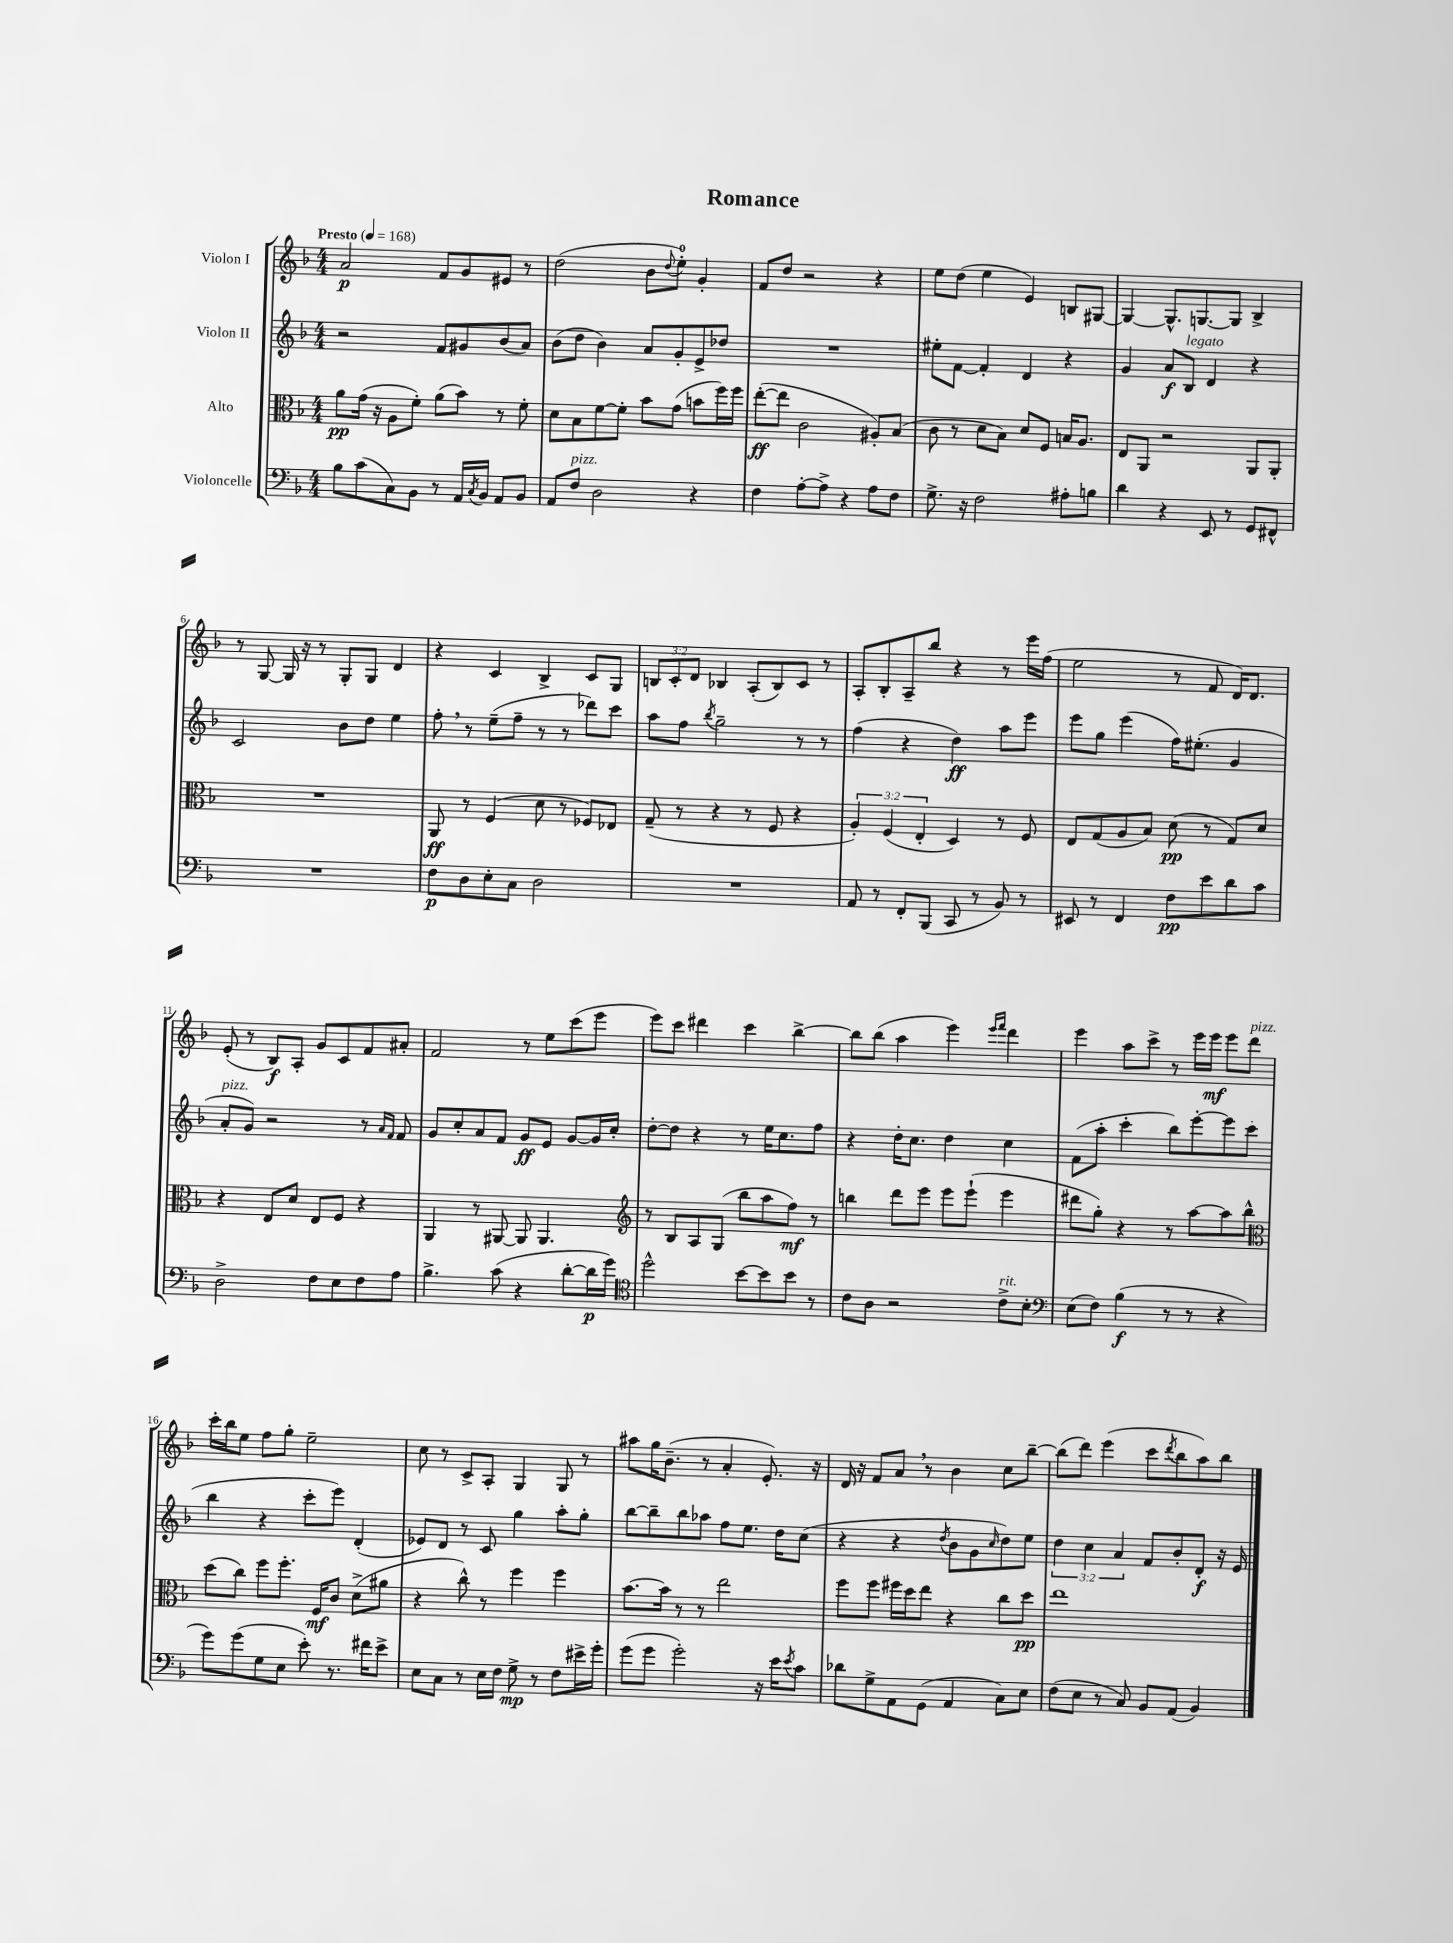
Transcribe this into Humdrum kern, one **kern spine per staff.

**kern	**kern	**kern	**kern
*staff4	*staff3	*staff2	*staff1
*clefF4	*clefC3	*clefG2	*clefG2
*k[b-]	*k[b-]	*k[b-]	*k[b-]
*M4/4	*M4/4	*M4/4	*M4/4
*MM168	*MM168	*MM168	*MM168
8B-	8a	2r	2a
(8c	(16g	.	.
.	16r	.	.
8C)	8A	.	.
8BB-	8f')	.	.
8r	(8a	8f	8f
16AA	8b-)	8g#	8g
8qC	.	.	.
16BB-	.	.	.
8AA	8r	(8b-	8e#
8BB-	8f'	8a)	8r
=	=	=	=
8AA	8d	(8b-	(2dd
8F	8B-	8dd	.
2D	[8f	4b-)	.
.	8f']	.	.
.	8b-	8a	8b-
.	.	.	8qqdd
.	(8g	8g'	8ee')
4r	8b	8e^	4g'
.	16ff)	8dd-	.
.	16ff	.	.
=	=	=	=
4F	([8ee'	1r	8f
.	8ee]	.	8dd
[8A'	2c	.	2r
8A^]	.	.	.
4r	.	.	.
8A	8A#')	.	4r
8F	(8B-	.	.
=	=	=	=
8.G^	8c	8ee#'	8ee
.	8r	[8f	(8dd
16r	.	.	.
2F	8d	4f']	4ee
.	8B-)	.	.
.	8d	4d	4e)
.	8F	.	.
8A#'	16B	4r	8B
.	8.A	.	.
8B	.	.	[8G#
=	=	=	=
4d	8E	4g	4G#_
.	8AA	.	.
4r	2r	8a	8.G#^^]
.	.	8B-	.
.	.	.	[8.G
8EE	.	4d	.
8r	.	.	8G]
8GG	8AA	4r	4B-^
8FF#^^	8AA'	.	.
=	=	=	=
1r	1r	2c	8r
.	.	.	[8G
.	.	.	16G]
.	.	.	16r
.	.	.	8r
.	.	8b-	8G'
.	.	8dd	8G
.	.	4ee	4d
=	=	=	=
8F	8AA	8ff'	4r
8D	8r	8r	.
8E'	(4F	(8ee~	4c
8C	.	8ff~	.
2D	8d	8r	4B-^
.	8r	8r	.
.	8F-)	8ddd-)	8c
.	8E-	8ccc	8G
=	=	=	=
1r	(8G~	8aa	12B
.	.	.	12c'
.	8r	8ff	.
.	.	.	12d
.	.	8qbb-	.
.	4r	2gg~	4B-
.	8r	.	(8A'
.	8F	.	8B-)
.	4r	8r	8c
.	.	8r	8r
=	=	=	=
8AA	6A')	(4ff	8A'
8r	.	.	8B-'
.	(6F	.	.
8FF'	.	4r	8A~
.	6E'	.	.
(8BBB-	.	.	8bb-
8CC	4D)	4dd)	4r
8r	.	.	.
8BB-)	8r	8aa	8r
8r	8F	8eee	16eee
.	.	.	(16ff
=	=	=	=
8EE#	8E	8eee	2ee
8r	(8G	8gg	.
4FF	8A	(4eee	.
.	8B-)	.	.
8F	(8d	16ff)	8r
.	.	(8.ee#'	.
8e	8r	.	8f
8d	8G)	4g	16d)
.	.	.	8.d
8c	8d	.	.
=	=	=	=
2D^	4r	8a'	(8e'
.	.	8g)	8r
.	8E	2r	8B-)
.	8d	.	8A'
8F	8E	.	8g
8E	8F	.	8c
8F	4r	8r	8f
.	.	16qqa	.
.	.	16qqf	.
8A	.	8f	8a#'
=	=	=	=
4.B-^	4AA	8g	2f
.	.	8cc'	.
.	8r	8a	.
(8c	[8AA#	8f	.
4r	8AA#]	8g	8r
.	4.AA#	8e	8ee
[8d'	.	[8g	(8ccc
16d]	.	16g]	8eee
16g)	.	16cc'	.
=	=	=	=
*clefC4	*clefG2	*	*
2dd^^	8r	[8dd'	8eee)
.	8B-	8dd]	8ccc
.	8A	4r	4ddd#
.	(8G	.	.
[8b-	8bb-	8r	4ccc
8b-]	8aa	16ee	.
.	.	8.cc	.
8b-	8ff)	.	[4bb-^
8r	8r	8ff	.
=	=	=	=
8c	4bb	4r	8bb-]
8A	.	.	(8bb-
2r	8ddd	16dd'	4aa
.	.	8.cc	.
.	8eee	.	.
.	8eee	4dd	4eee)
.	(8eee`	.	.
.	.	.	16qqeee
.	.	.	16qqfff
8c^	4eee	4cc	4ddd
8B-'	.	.	.
=	=	=	=
*clefF4	*	*	*
(8E	8ddd#	(8f	4eee
8F)	8gg')	8aa'	.
(4B-	4r	4ccc'	8aa
.	.	.	8ccc^
8r	8r	8bb-)	8r
8r	[8aa	[8eee'	16eee
.	.	.	16eee
4r	8aa]	8eee]	8eee
.	8bb-^^	(8ccc	8ddd
=	=	=	=
*	*clefC3	*	*
8g)	(8dd	4bb-	16ccc'
.	.	.	16bb-
(8g	8cc)	.	8ee
8G	8ff	4r	8ff
8E	8.ff'	.	8gg'
8e')	.	8ccc'	2ee~
.	16F	.	.
8.r	8c	8eee)	.
.	(8d^	(4d'	.
16f#	.	.	.
8e^	8a#	.	.
=	=	=	=
8E	4r	8e-)	8cc
8C	.	8d	8r
8r	8cc^^)	8r	8c^
16E	8r	8c	8A'
16F	.	.	.
8G^	4ff	4gg	4G
8r	.	.	.
8F	4ff	8aa'	8G
16e#^	.	8gg'	8r
16g'	.	.	.
=	=	=	=
(8g	[8.b-	[8bb-	8aa#
8g	.	8bb-~]	16gg
.	16b-]	.	(8.b-~
2g')	8r	8bb-	.
.	8r	8aa-	8r
.	2ee	8ff	4a'
.	.	8.ee	.
16r	.	.	8.e')
16e	.	16dd	.
8qe	.	.	.
8c	.	(8cc	.
.	.	.	16r
=	=	=	=
8d-	8ff	4r	16d
.	.	.	16r
8G^	8ff	.	8f
8AA	16ff#	4r	8a
.	16dd	.	.
(8GG	8ee	.	8r
.	.	8qdd	.
4AA	4r	8b-	4b-
.	.	8g	.
.	.	16qqcc	.
8C)	8cc	8dd)	8cc
8E	8dd	8ee	[8bb-~
=	=	=	=
(8F	1ee	6dd	(8bb-]
8E	.	.	8ddd)
.	.	6cc	.
8r	.	.	(4eee
.	.	6a	.
8C)	.	.	.
8BB-	.	8f	8ccc
.	.	.	8qddd
(8AA	.	8b-'	8bb-
4BB-)	.	8d'	8aa)
.	.	16r	8bb-
.	.	16e	.
==	==	==	==
*-	*-	*-	*-
